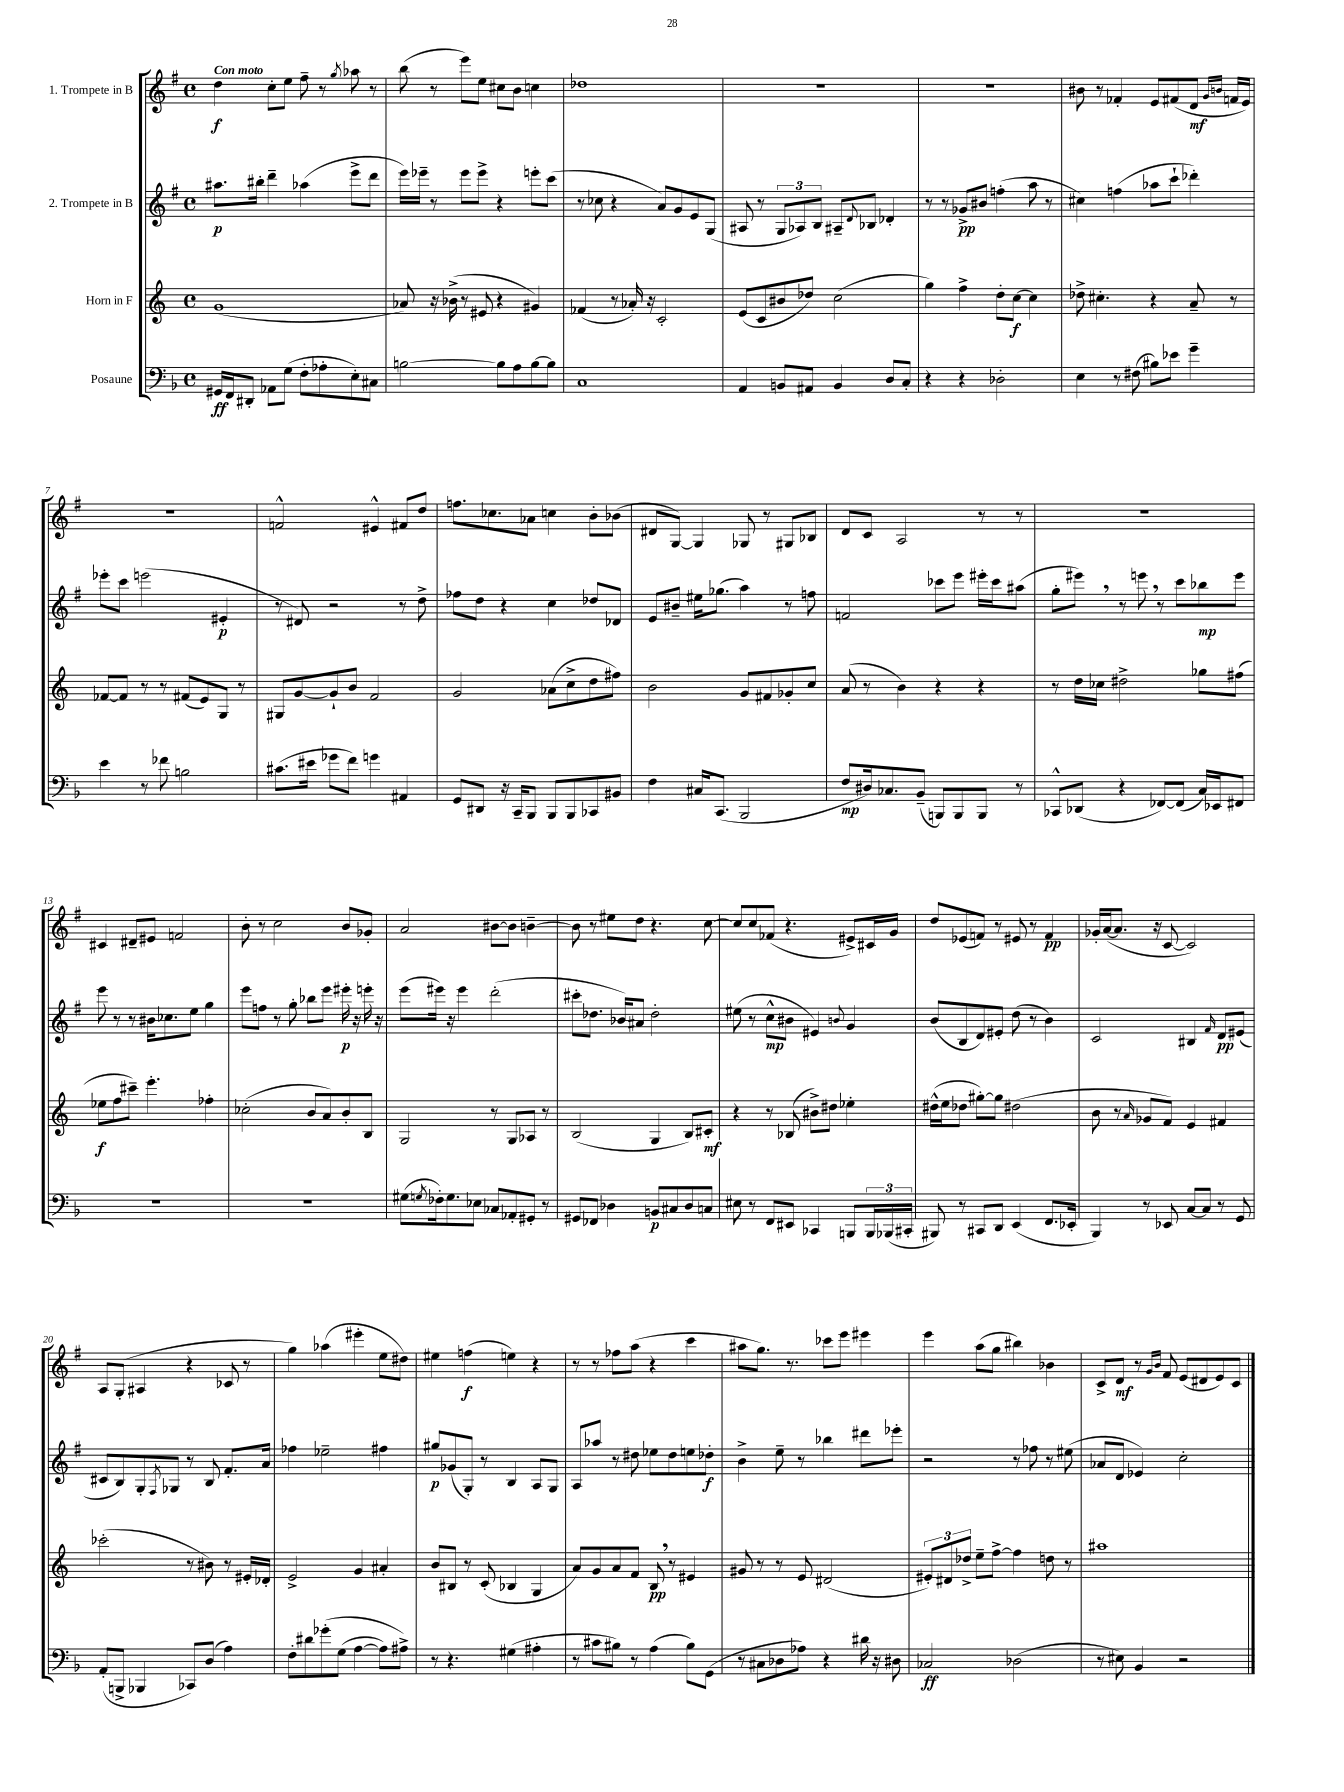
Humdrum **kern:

**kern	**kern	**kern	**kern
*staff4	*staff3	*staff2	*staff1
*clefF4	*clefG2	*clefG2	*clefG2
*k[b-]	*k[]	*k[f#]	*k[f#]
*M4/4	*M4/4	*M4/4	*M4/4
*met(c)	*met(c)	*met(c)	*met(c)
16GG#	(1g	8.aa#	4dd
16FF	.	.	.
8DD#'	.	.	.
.	.	16bb#'	.
8AA-	.	4ddd~	8cc'
(8G	.	.	8ee
8F'	.	(4aa-	8ff#~
8A-'	.	.	8r
.	.	.	8qgg
8E')	.	8eee^	8aa-
8C#	.	8ddd	8r
=	=	=	=
[2B	8a-)	16eee)	(8bb
.	.	16eee-~	.
.	16r	8r	8r
.	(16b-^	.	.
.	8r	8eee-	8eee)
.	8e#	8eee-^	8ee
8B]	4r	4r	8cc#
8A	.	.	8b
[8B	4g#)	8eee'	4cc
8B]	.	(8ccc	.
=	=	=	=
1C	(4f-	8r	1dd-
.	.	8cc-	.
.	8r	4r	.
.	16a-')	.	.
.	16r	.	.
.	2c'	8a)	.
.	.	8g	.
.	.	8e	.
.	.	(8G	.
=	=	=	=
4AA	(8e	8A#	1r
.	8c	8r	.
8BB	8b#	12G	.
.	.	12A-)	.
8AA#	8dd-)	.	.
.	.	12B	.
4BB	(2cc	8A#~	.
.	.	8qqd	.
.	.	8B-	.
8D	.	4d-'	.
8C'	.	.	.
=	=	=	=
4r	4gg)	8r	1r
.	.	8r	.
4r	4ff^	8g-^	.
.	.	8b#	.
2D-'	8dd'	(4ff'	.
.	[8cc	.	.
.	4cc]	8aa	.
.	.	8r	.
=	=	=	=
4E	8dd-^	4cc#)	8b#
.	4.cc#'	.	8r
8r	.	(4ff	4f-'
(8F#	.	.	.
8B#)	4r	8aa-	8e
8e-	.	8ccc`	(8f#
4g~	8a~	4ddd-')	8d
.	.	.	16qqg
.	.	.	16qqb
.	8r	.	16f
.	.	.	16e)
=	=	=	=
4e	[8f-	8eee-'	1r
.	8f-]	8ccc	.
8r	8r	(2eee	.
8f-	8r	.	.
2B	(8f#	.	.
.	8e)	.	.
.	8G	4e#'	.
.	8r	.	.
=	=	=	=
(8.c#	8G#	8r	2f^^
.	[8g	8d#)	.
16e#	.	.	.
8g-	8g`]	2r	.
8f)	8b	.	.
4g	2f	.	4e#^^
4AA#	.	8r	8f#
.	.	8dd^	8dd
=	=	=	=
8GG	2g	8ff-	8.ff
8DD#	.	8dd	.
.	.	.	8.cc-
16r	.	4r	.
16CC~	.	.	.
8BBB-	.	.	8a-
8BBB-	(8a-	4cc	4cc
8BBB-	8cc^	.	.
8CC-	8dd	8dd-	8b'
8BB#	8ff#)	8d-	(8b-
=	=	=	=
4F	2b	8e	8d#
.	.	8b#~	[8G)
16C#	.	16ee#	4G]
(8.CC	.	(8.gg-	.
2BBB-	8g	4aa)	8G-
.	8f#	.	8r
.	8g-'	8r	8G#
.	8cc	8ff	8B-
=	=	=	=
8F	(8a	2f	8d
16D#)	8r	.	8c
8.C-	.	.	.
.	4b)	.	2A
(8BB-~	.	.	.
8BBB)	4r	8ccc-	.
8BBB	.	8eee	.
8BBB	4r	16eee#'	8r
.	.	16ccc-	.
8r	.	(8aa#	8r
=	=	=	=
8CC-^^	8r	8gg'	1r
(8DD-	16dd	8eee#)	.
.	16cc-	.	.
4r	2dd#^	8r	.
.	.	8eee	.
[8FF-)	.	8r	.
(8FF-]	.	8ccc	.
16C)	8gg-	8bb-	.
16EE-	.	.	.
8FF#	(8ff#	8eee	.
=	=	=	=
1r	8ee-	8eee	4c#
.	8ff	8r	.
.	8ccc#~)	8r	8d#~
.	4.eee'	16b#	8e#
.	.	8.cc-	.
.	.	.	2f
.	.	8ee	.
.	4ff-'	4gg	.
=	=	=	=
1r	(2cc-'	8eee	8b'
.	.	8ff	8r
.	.	8r	2cc
.	.	8gg'	.
.	8b	8bb-	.
.	8a)	8eee	.
.	8b'	16eee#'	8b
.	.	16r	.
.	8B	16eee'	8g-'
.	.	16r	.
=	=	=	=
(8G#	2G	(8eee	2a
8qG	.	.	.
16F-')	.	16eee#)	.
8.G	.	16r	.
.	.	4eee#	.
8E-	.	.	.
8C-	8r	(2ddd'	[8b#
8AA-'	8G	.	8b#]
8GG#'	8A-	.	[4b~
8r	8r	.	.
=	=	=	=
8GG#	(2B	8ccc#'	8b]
8FF-	.	8.dd-	8r
4D-	.	.	8ee#
.	.	16b-)	.
.	.	8a#	8dd
8BB	4G	2dd-'	4.r
8C#	.	.	.
8D-	8B)	.	.
8C	8c#'	.	[8cc
=	=	=	=
8E#	4r	(8ee#	8cc]
8r	.	8r	8cc
8FF	8r	8cc^^	(8f-
8EE#	(8B-	8b#	4.r
4CC-	8b#^)	4e#)	.
.	8dd#	.	.
.	.	8qqb	.
8BBB	4ee-'	4g	8e#^)
24BBB	.	.	16c#
(24BBB-	.	.	.
.	.	.	16g
24CC#'	.	.	.
=	=	=	=
8BBB#)	(16dd#^^	(8b	8dd
.	16ee	.	.
8r	8dd-	8B	(8e-
8CC#	[8gg#')	8d)	8f)
8DD	8gg#]	8e#'	8r
(4EE	(2dd#	(8dd	8e#
.	.	8r	8r
8.FF	.	4b)	4f
16EE-'	.	.	.
=	=	=	=
4BBB-)	8b	2c	16g-'
.	.	.	([16a
.	8r	.	8.a]
.	16qqa	.	.
8r	8g-	.	.
.	.	.	16r
8EE-	8f)	.	[8c
[8C	4e	4B#	2c])
8C]	.	.	.
.	.	16qqf#	.
8r	4f#	8d	.
8GG	.	(8e#	.
=	=	=	=
(8AA'	(2ccc-'	8c#	8A
8BBB^	.	8B)	(8G'
4BBB-	.	8G'	4A#
.	.	8qF#	.
.	.	8G-	.
8CC-)	8r	8r	4r
(8D	8b#)	8B	.
4A)	8r	8.f#'	8c-
.	16e#'	.	8r
.	16d-'	16a	.
=	=	=	=
8F'	2e^	4ff-	4gg)
8d#	.	.	.
&(8g-'	.	2ee-~	(4aa-
(8G	.	.	.
[4A	4g	.	4eee#'
8A])	4a#'	4ff#	8ee
8A#^&)	.	.	8dd#)
=	=	=	=
8r	8b	8gg#	4ee#
4.r	8B#	(8g-	.
.	8r	8G')	(4ff
.	(8c'	8r	.
(4G#	4B-	4B	4ee)
4A#'	4G	8A	4r
.	.	8G	.
=	=	=	=
8r	8a)	8A	8r
8c#	8g	8aa-	8r
8B#)	8a	8r	8ff-
8r	8f	8dd#	(8aa
(4A	8B	8ee-	4r
.	8r	8dd#	.
8B#)	4e#	8ee	4ccc
(8GG	.	8dd-'	.
=	=	=	=
8r	8g#	4b^	8aa#
8C#	8r	.	8.gg)
8D-	8r	8ee~	.
.	.	.	8.r
8A-)	8e	8r	.
4r	(2d#	4bb-	8ccc-
.	.	.	8eee
16d#	.	8ddd#	4eee#
16r	.	.	.
8D#	.	8eee-'	.
=	=	=	=
2C-	12e#')	2r	4eee
.	12d#	.	.
.	12dd-^	.	.
.	8ee~	.	(8aa
.	[8ff^	.	8gg
(2D-	4ff]	8r	4bb#)
.	.	8ff-	.
.	8dd	8r	4b-
.	8r	(8ee#	.
=	=	=	=
8r	1aa#	8a-	8c^
8E#)	.	8d	8d
4BB-	.	4e-)	8r
.	.	.	16qqg
.	.	.	16qqb
.	.	.	8f#
2r	.	2cc'	(8e
.	.	.	8d#
.	.	.	8e)
.	.	.	8c
==	==	==	==
*-	*-	*-	*-
